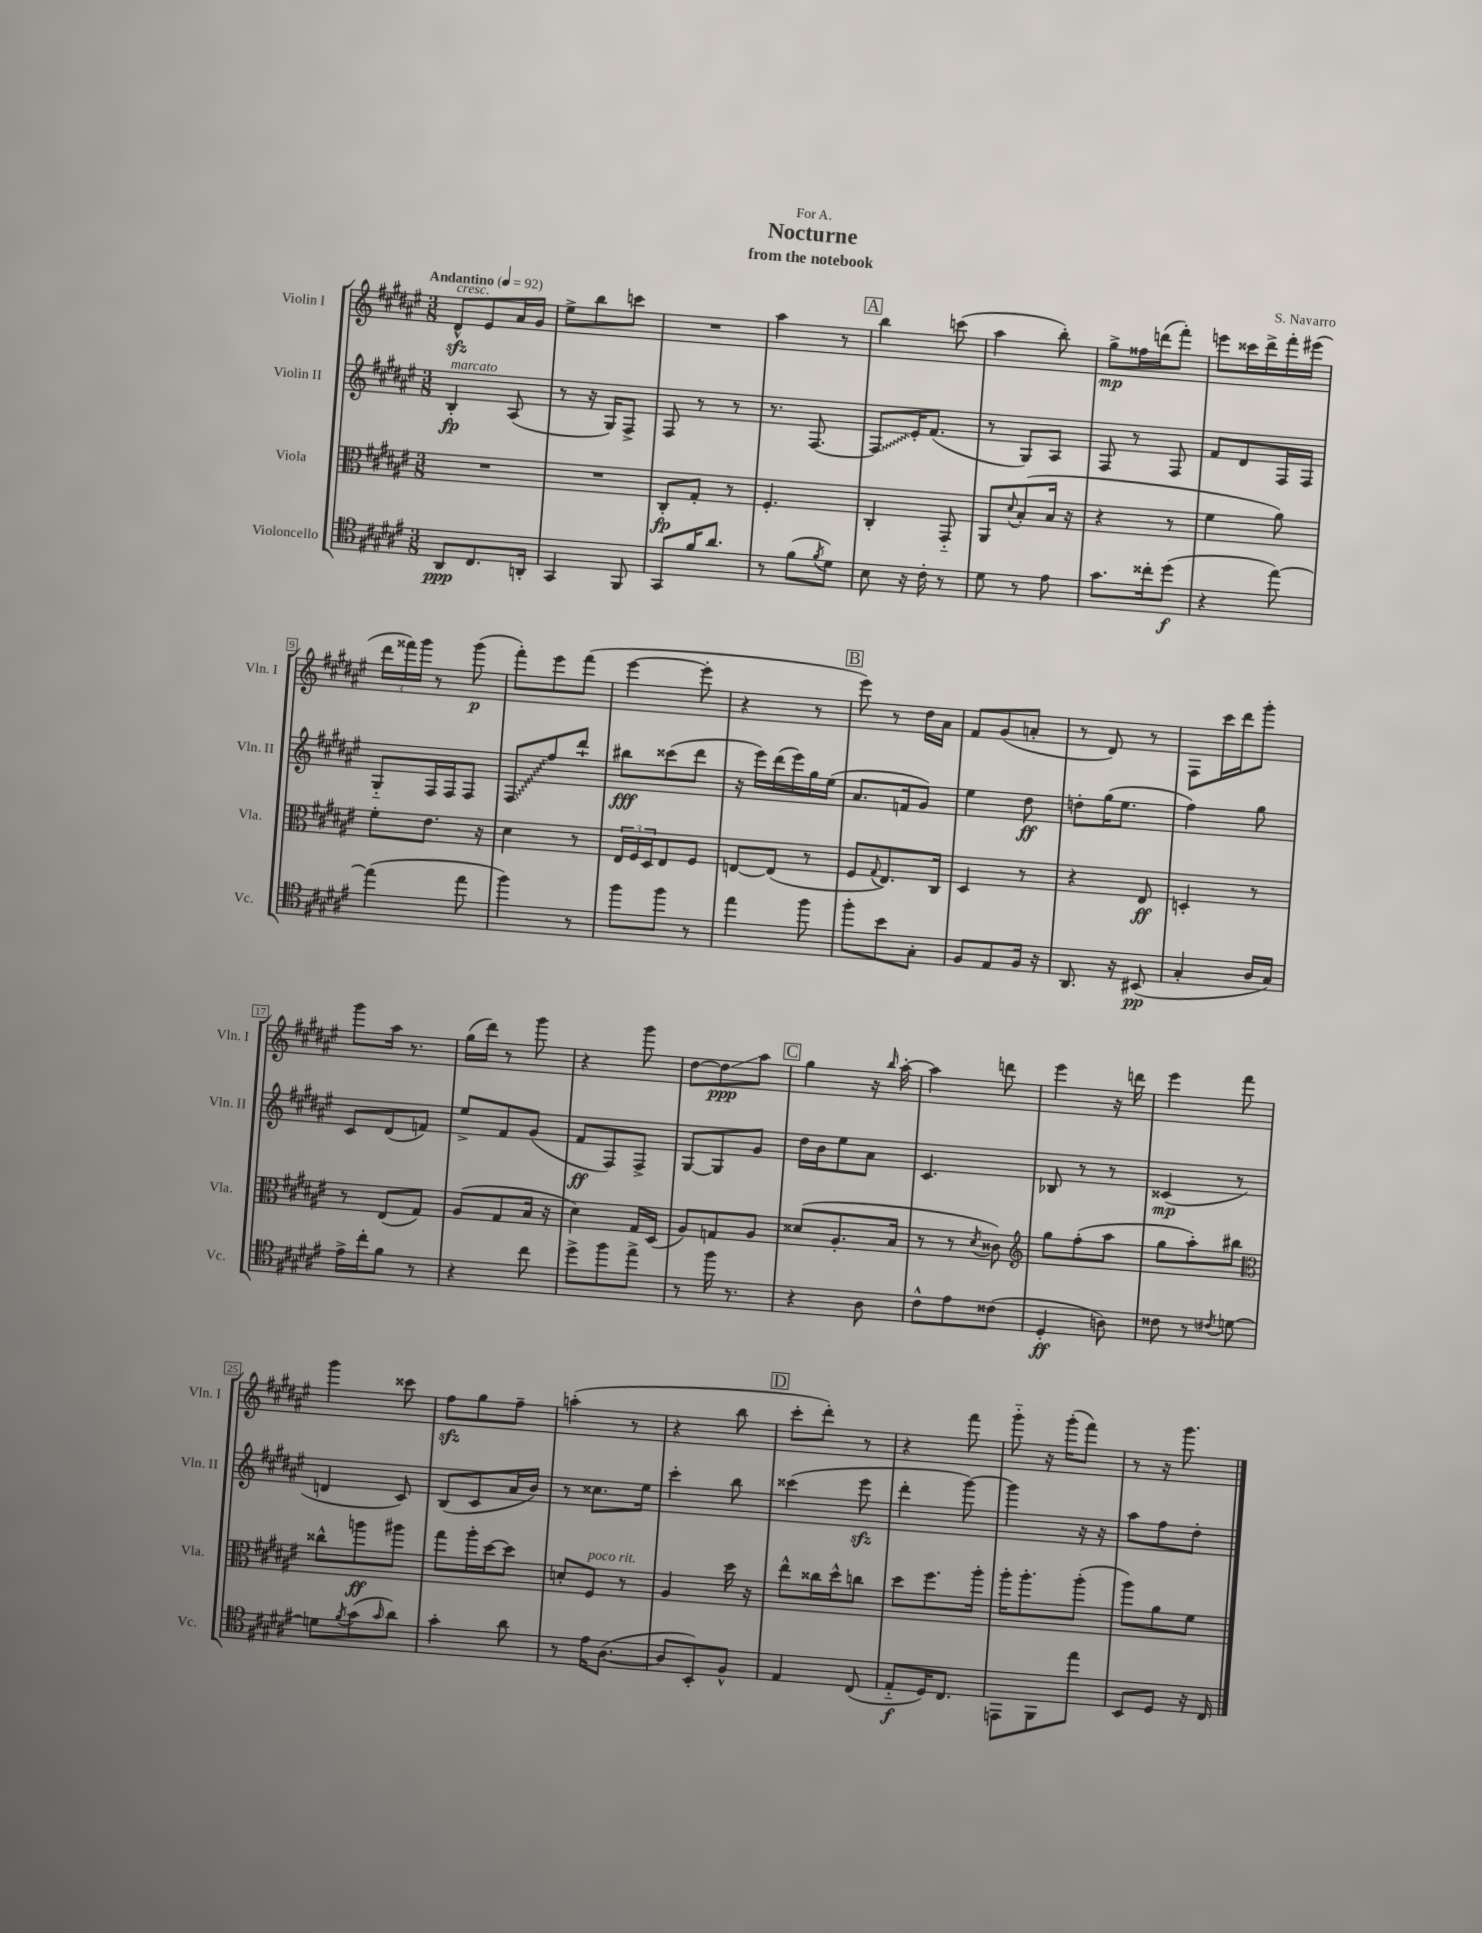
\header { title = "Nocturne" composer = "S. Navarro" subtitle = "from the notebook" dedication = "For A." }
<<
\new StaffGroup <<
\new Staff = "s0" \with { instrumentName = "Violin I" shortInstrumentName = "Vln. I" } {
    \clef treble \key fis \major \numericTimeSignature \time 3/8 \tempo "Andantino" 4 = 92
    dis'8-^\sfz^\markup { \italic "cresc." } eis'8 ais'16 gis'16 |
    eis''8-> b''8 c'''8 |
    R4. |
    ais''4 r8 |
    \mark \markup { \box "A" } b''4 c'''8( |
    ais''4 b''8-.) |
    gis''8->\mp fisis''16 d'''16( fis'''8-.) |
    e'''8 cisis'''16 dis'''16-> fis'''16-. eis'''16( |
    \tuplet 3/2 { dis'''16 fisis'''16) gis'''16 } r8 gis'''8\p( |
    fis'''8-.) eis'''8 fis'''8( |
    eis'''4~ eis'''8-. |
    r4 r8 |
    \mark \markup { \box "B" } eis'''8) r8 dis''16 ais'16 |
    fis'8 gis'8( a'8-. |
    r8 dis'8) r8 |
    fis8 cis'''16 dis'''16 gis'''8-. |
    gis'''8 ais''16 r8. |
    gis''16( dis'''16) r8 gis'''8 |
    r4 gis'''8 |
    dis''8~ dis''8\glissando\ppp ais''8 |
    \mark \markup { \box "C" } gis''4 r16 \grace { b''16 } ais''16~-. |
    ais''4 d'''8 |
    eis'''4 r16 d'''16 |
    eis'''4 fis'''8 |
    gis'''4 cisis'''8 |
    fis''8\sfz gis''8 fis''8-- |
    a''4-.( r8 |
    r4 b''8 |
    \mark \markup { \box "D" } cis'''8-. dis'''8-.) r8 |
    r4 fis'''8 |
    gis'''8-_ r16 gis'''16-.( fis'''8) |
    r8 r16 gis'''8. \bar "|." |
}
\new Staff = "s1" \with { instrumentName = "Violin II" shortInstrumentName = "Vln. II" } {
    \clef treble \key fis \major \numericTimeSignature \time 3/8
    b4-.\fp^\markup { \italic "marcato" } ais8( |
    r8 r16 gis16) fis8-> |
    fis8 r8 r8 |
    r8. fis8.~ |
    \mark \markup { \box "A" } \once \override Glissando.style = #'zigzag fis8\glissando eis'16-. fis'8.( |
    r8 gis8) ais8 |
    fis8 r8 fis8 |
    fis'8 dis'8 fis16 fis16 |
    gis8-_ fis16 fis16 fis8 |
    \once \override Glissando.style = #'zigzag fis8\glissando fis''8 dis'''8-! |
    bis''8\fff cisis'''8( dis'''8 |
    r16 eis'''16) dis'''16( eis'''16) gis''16 eis''16( |
    \mark \markup { \box "B" } ais'8. f'16 gis'8) |
    eis''4 dis''8\ff |
    d''8-. gis''16( eis''8. |
    fis''4) gis''8 |
    cis'8 dis'8( f'8) |
    eis''8-> fis'8 gis'8( |
    fis'8\ff fis8) fis8-> |
    gis8~ gis8 gis'8 |
    \mark \markup { \box "C" } dis''16 b'16 eis''8 ais'8 |
    cis'4. |
    bes8 r8 r8 |
    cisis'4\mp( r8 |
    d'4 cis'8) |
    b8( cis'8 ais'16 b'16) |
    r8 cisis''8. eis''16 |
    cis'''4-. b''8 |
    \mark \markup { \box "D" } cisis'''4( eis'''8\sfz |
    dis'''4-. gis'''8~) |
    gis'''4 r16 r16 |
    ais''8 fis''8 dis''8-. \bar "|." |
}
\new Staff = "s2" \with { instrumentName = "Viola" shortInstrumentName = "Vla." } {
    \clef alto \key fis \major \numericTimeSignature \time 3/8
    R4. |
    R4. |
    cis8-.\fp gis8-. r8 |
    fis4.-. |
    \mark \markup { \box "A" } cis4-. gis,8-_ |
    ais,8 \appoggiatura { dis'8 } b8-.( b16 r16 |
    r4 r8 |
    fis'4 ais'8) |
    fis'8-. eis'8. r16 |
    dis'4 r8 |
    \tuplet 3/2 { eis16 fis16 dis16 } eis8 fis8 |
    e8~ e8( r8 |
    \mark \markup { \box "B" } fis8 \appoggiatura { gis8 } eis8.) cis16 |
    dis4 r8 |
    r4 eis8\ff |
    d4-. r8 |
    r8 eis8( gis8) |
    ais8( gis8 b16 r16 |
    dis'4) gis16 dis16( |
    ais8) g8 ais8 |
    \mark \markup { \box "C" } disis'8( ais8.-. b16 |
    r8 r8 \acciaccatura { dis'8 } cisis'8) |
    \clef treble gis''8 fis''8-.( ais''8 |
    gis''8 ais''8-.) bis''8 |
    \clef alto cisis''8-^ a''8\ff ais''8 |
    gis''8 ais''16-. dis''16~ dis''8 |
    d'8-. fis8^\markup { \italic "poco rit." } r8 |
    ais4 dis''16 r16 |
    \mark \markup { \box "D" } eis''8-^ cisis''16 dis''16-^ c''8 |
    dis''8 fis''8. ais''16-. |
    ais''16-. ais''8.-. ais''8-.( |
    ais''8) ais'8 fis'8 \bar "|." |
}
\new Staff = "s3" \with { instrumentName = "Violoncello" shortInstrumentName = "Vc." } {
    \clef tenor \key fis \major \numericTimeSignature \time 3/8
    ais,8\ppp cis8. a,16-. |
    gis,4 fis,8 |
    gis,8 fis'16 ais'8. |
    r8 fis'8( \acciaccatura { fis'8 } dis'8) |
    \mark \markup { \box "A" } b8 r16 cis'16-. r8 |
    dis'8 r8 eis'8 |
    gis'8. cisis''16-. dis''8\f( |
    r4 eis''8~) |
    eis''4( eis''8 |
    fis''4) r8 |
    fis''8 fis''8 r8 |
    eis''4 fis''8 |
    \mark \markup { \box "B" } fis''8-. b'8 gis8-. |
    fis8 eis8 fis16 r16 |
    ais,8. r16 bis,8\pp( |
    gis4-. ais16 gis16) |
    eis'16-> cis''16-. fis'8 r8 |
    r4 cis''8 |
    dis''8-> fis''8 eis''8-> |
    r8 fis''16 r8. |
    \mark \markup { \box "C" } r4 ais8 |
    cis'8-^ eis'8 cisis'8( |
    dis4-.\ff a8) |
    cisis'8 r8 \acciaccatura { cis'8 } d'8~ |
    d'8 \acciaccatura { fis'8 } gis'8( \grace { gis'16 } ais'8) |
    gis'4-. ais'8 |
    r8 eis'16 ais8.~( |
    ais8 b,8-.) fis8-^ |
    \mark \markup { \box "D" } eis4 cis8( |
    eis8-_\f dis16) cis8. |
    e,8 fis,8 eis''8 |
    b,8 dis8 r16 cis16 \bar "|." |
}
>>
>>
\layout { \context { \Score \override BarNumber.stencil = #(make-stencil-boxer 0.1 0.3 ly:text-interface::print) } }
